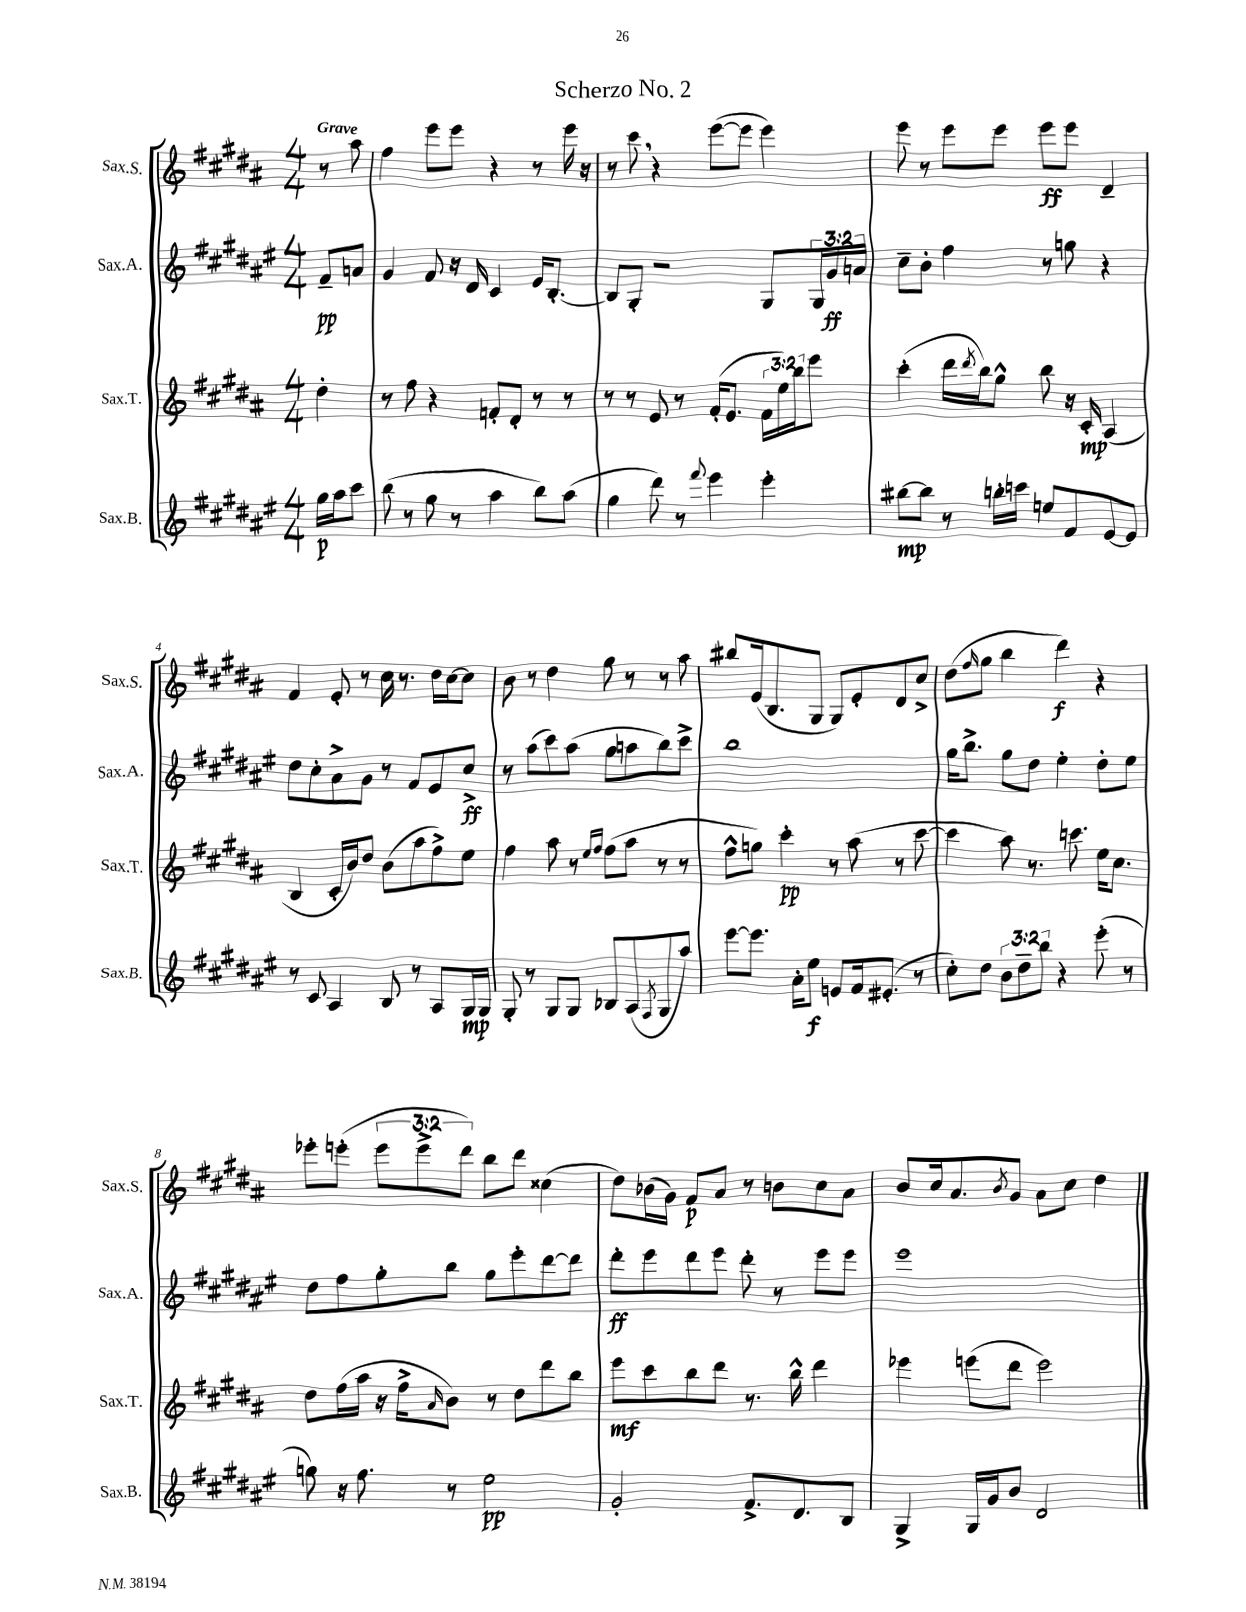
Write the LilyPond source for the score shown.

\header { title = "Scherzo No. 2" }
<<
\new StaffGroup <<
\new Staff = "s0" \with { instrumentName = "Sax.S." shortInstrumentName = "Sax.S." } {
    \clef treble \key b \major \numericTimeSignature \time 4/4 \override Staff.TupletNumber.text = #tuplet-number::calc-fraction-text \partial 4 \tempo "Grave"
    r8 ais''8 |
    fis''4 e'''8 e'''8 r4 r8 e'''16 r16 |
    r8 cis'''8 \breathe r4 e'''8~( e'''8 e'''4) |
    e'''8 r8 e'''8 e'''8 e'''8\ff e'''8 dis'4-- |
    fis'4 e'8-. r8 cis''16 r8. dis''16 cis''16~ cis''8 |
    b'8 r8 dis''4 gis''8 r8 r8 ais''8 |
    bis''8 e'16( b8. gis8 gis8) e'8-. dis'8 cis''8-> |
    dis''8( \grace { fis''16 } gis''8 b''4 dis'''4\f) r4 |
    ees'''8-. e'''8-.( \tuplet 3/2 { e'''8 e'''8-> dis'''8) } b''8 dis'''8 cisis''4( |
    dis''8) bes'16( gis'16) fis'8\p ais'8 r8 b'8 cis''8 ais'8 |
    b'8 cis''16 ais'8. \acciaccatura { b'8 } gis'8 ais'8 cis''8 dis''4 \bar "|." |
}
\new Staff = "s1" \with { instrumentName = "Sax.A." shortInstrumentName = "Sax.A." } {
    \clef treble \key fis \major \numericTimeSignature \time 4/4 \override Staff.TupletNumber.text = #tuplet-number::calc-fraction-text \partial 4
    fis'8--\pp a'8 |
    gis'4 fis'8 r16 dis'16 cis'4 eis'16 b8.~-. |
    b8 gis8-. r2 gis8 \tuplet 3/2 { gis16 gis'16\ff a'16 } |
    cis''8-- b'8-. fis''4 r8 g''8 r4 |
    dis''8 cis''8-. ais'8-> gis'8 r8 fis'8 eis'8 cis''8->\ff |
    r8 ais''8( cis'''8) ais''8( gis''8 a''8 b''8) cis'''8-> |
    b''1 |
    gis''16 b''8.-> gis''8 dis''8 eis''4-. dis''8-. eis''8 |
    dis''8 fis''8 gis''8-. b''8 gis''8 eis'''8-. dis'''8~ dis'''8 |
    dis'''8-.\ff eis'''8 dis'''8 eis'''8 dis'''8-. r8 eis'''8 eis'''8 |
    eis'''1 \bar "|." |
}
\new Staff = "s2" \with { instrumentName = "Sax.T." shortInstrumentName = "Sax.T." } {
    \clef treble \key b \major \numericTimeSignature \time 4/4 \override Staff.TupletNumber.text = #tuplet-number::calc-fraction-text \partial 4
    dis''4-. |
    r8 fis''8 r4 f'8-. dis'8-. r8 r8 |
    r8 r8 e'8 r8 fis'16-.( e'8. \tuplet 3/2 { fis'16 e''16) b''16 } e'''8 |
    cis'''4-.( dis'''16 \acciaccatura { dis'''8 } b''16) gis''8-^ b''8 r16 cis'16-.\mp ais4( |
    b4 cis'16-. b'16) dis''8 b'8( ais''8 fis''8->) e''8 |
    fis''4 ais''8 r8 \grace { e''16 fis''16 } fis''8( ais''8 r8 r8 |
    fis''8-^ g''8) cis'''4-.\pp r8 ais''8( r8 cis'''8~ |
    cis'''4 ais''8) r8. c'''8. e''16 cis''8. |
    dis''8 fis''16( ais''16 r16 fis''16-> \grace { ais'16 } b'8) r8 dis''8 dis'''8 b''8 |
    e'''8\mf cis'''8 b''8 dis'''8 r8. b''16-^ dis'''4 |
    ees'''4 e'''8( dis'''8 e'''2) \bar "|." |
}
\new Staff = "s3" \with { instrumentName = "Sax.B." shortInstrumentName = "Sax.B." } {
    \clef treble \key fis \major \numericTimeSignature \time 4/4 \override Staff.TupletNumber.text = #tuplet-number::calc-fraction-text \partial 4
    gis''16\p ais''16 cis'''8 |
    b''8( r8 gis''8 r8 ais''4 b''8) ais''8( |
    gis''4 dis'''8) r8 \appoggiatura { fis'''8 } eis'''4 eis'''4-. |
    bis''8~\mp bis''8 r8 b''16-. c'''16 e''8 fis'8 eis'8~ eis'8 |
    r8 cis'8 ais4 b8 r8 ais8 gis16\mp gis16 |
    gis8-. r8 gis8 gis8 bes8 ais8( \acciaccatura { fis8 } gis8 ais''8) |
    eis'''8~ eis'''8. ais'16-. eis''8\f e'8 fis'16 eis'8.-.( r8 |
    cis''8-.) dis''8 \tuplet 3/2 { b'8 dis''8-- b''8 } r4 eis'''8-.( r8 |
    g''8) r16 fis''8. r8 eis''2\pp |
    gis'2-. fis'8.-> dis'8. b8 |
    gis4-> gis16 gis'16 b'8 dis'2 \bar "|." |
}
>>
>>
